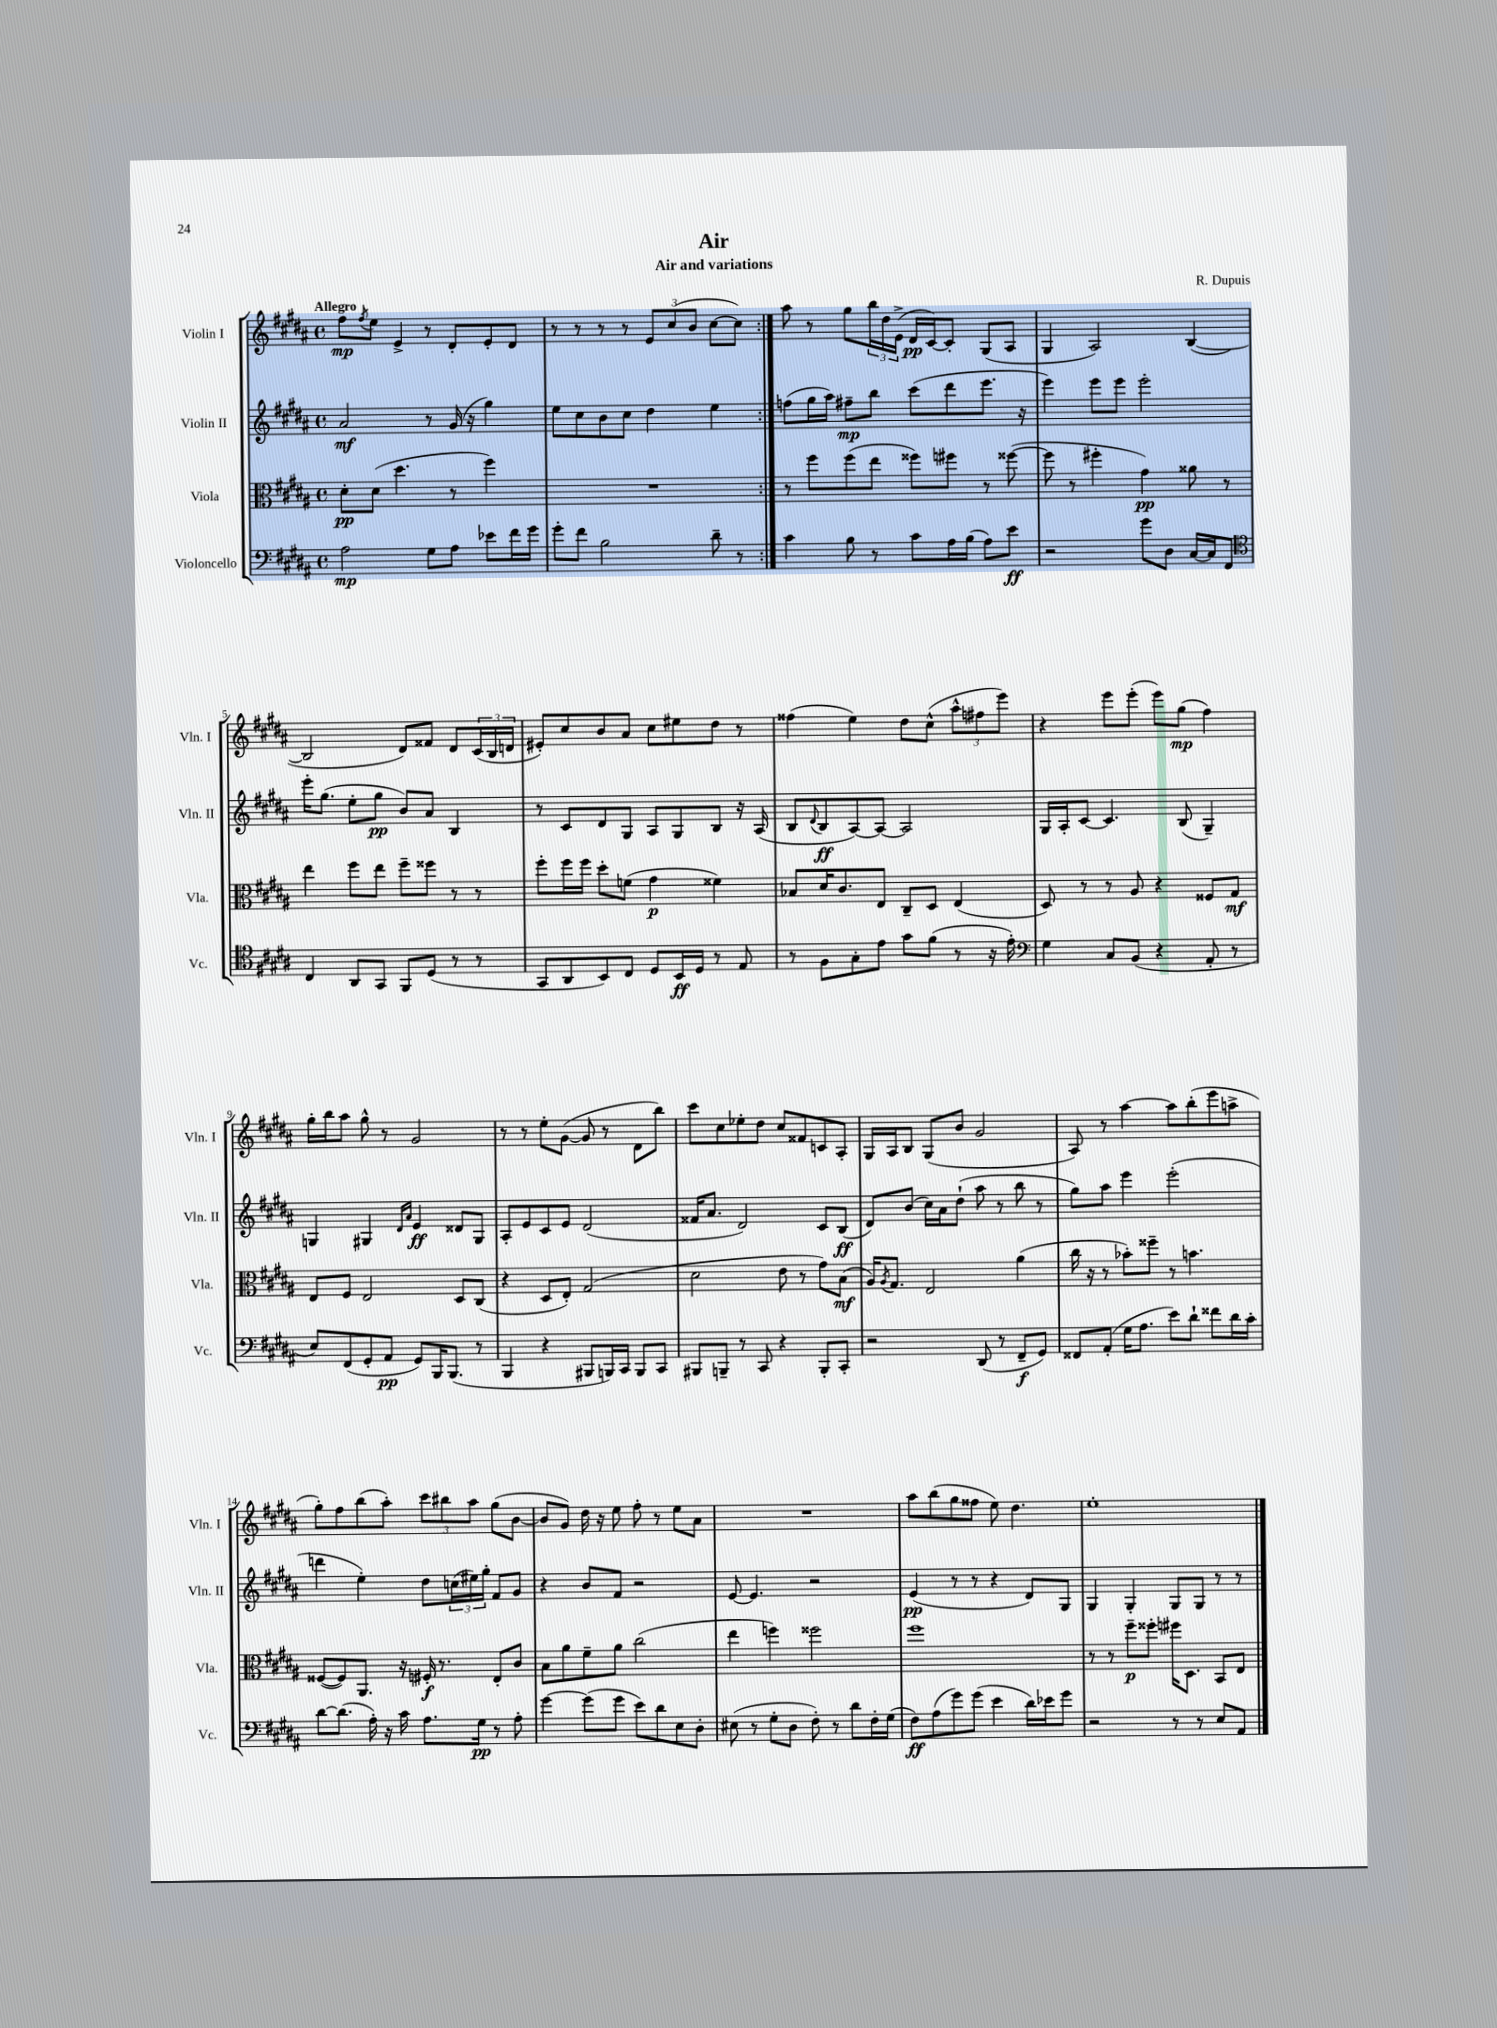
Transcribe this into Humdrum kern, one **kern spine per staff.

**kern	**kern	**kern	**kern
*staff4	*staff3	*staff2	*staff1
*clefF4	*clefC3	*clefG2	*clefG2
*k[f#c#g#d#a#]	*k[f#c#g#d#a#]	*k[f#c#g#d#a#]	*k[f#c#g#d#a#]
*M4/4	*M4/4	*M4/4	*M4/4
*met(c)	*met(c)	*met(c)	*met(c)
2A#	8d#'	2a#	8ff#
.	.	.	8qff#
.	(8d#	.	8ee
.	4.dd#	.	4e^
8G#	.	8r	8r
8A#	8r	(16g#	8d#'
.	.	16r	.
8e-	4ff#)	4gg#)	8e'
16f#	.	.	8d#
16g#	.	.	.
=	=	=	=
8g#'	1r	8ee	8r
8f#	.	8cc#	8r
2B	.	8b	8r
.	.	8cc#	8r
.	.	4dd#	12e
.	.	.	(12cc#
.	.	.	12b
8d#~	.	4ee	[8cc#
8r	.	.	8cc#])
=:|!	=:|!	=:|!	=:|!
4c#	8r	(8ff	8aa#
.	8ff#	16gg#	8r
.	.	16aa#)	.
8B	(8ff#	8ff#~	8gg#
8r	8ee	8bb	24bb
.	.	.	24dd#
.	.	.	(24e^
8c#	8ff##)	(8ccc#	16d#
.	.	.	[16c#)
16A#	8ff#	8ddd#	8c#']
(16B	.	.	.
8A#)	8r	8.eee	(8G#
8e	([8ff##	.	8A#
.	.	16r	.
=	=	=	=
2r	8ff##]	4eee)	4G#
.	8r	.	.
.	4ff#'	8eee	2A#)
.	.	8eee	.
8g#	4g#)	2eee'	.
8D#	.	.	.
[16C#	8a##	.	([4B
16C#]	.	.	.
8FF#	8r	.	.
=	=	=	=
*clefC4	*	*	*
4C#	4ee	16eee'	2B]
.	.	(8.gg#	.
8AA#	8ff#	8ee'	.
8GG#	8ee	8gg#	.
8FF#	8ff#~	8b)	8d#)
(8D#	8ff##	8a#	8f##
8r	8r	4B	8d#
8r	8r	.	(24c#
.	.	.	24B
.	.	.	24d
=	=	=	=
8GG#	8ff#'	8r	8e#')
8AA#	16ff#	8c#	8cc#
.	16ff#	.	.
8BB)	8dd#'	8d#	8b
8C#	(8f	8G#	8a#
8D#	4g#	8A#	8cc#
16BB	.	8G#	8ee#
16D#	.	.	.
8r	4f##)	8B	8dd#
8E	.	16r	8r
.	.	(16A#	.
=	=	=	=
8r	8B-	8B	(4ff##
.	.	8qqd#	.
8F#	16d#	8B	.
.	8.c#	.	.
8G#'	.	[8A#)	4ee)
8e	8E	8A#_	.
8g#	8C#~	2A#]	8dd#
(8f#	8D#	.	(8cc#^^
8r	(4E	.	12aa#^^
.	.	.	12ff#
16r	.	.	.
.	.	.	12eee)
16e')	.	.	.
=	=	=	=
*clefF4	*	*	*
4G#	8D#)	16G#	4r
.	.	16A#'	.
.	8r	[8c#	.
8C#	8r	4.c#]	8eee
(8BB	8A#	.	(8eee'
4r	4r	.	8eee)
.	.	(8B	(8gg#
8AA#'	8F##	4G#~)	4ff#)
8r	8G#	.	.
=	=	=	=
8E)	8E	4G	16gg#'
.	.	.	16bb
(8FF#	8F#	.	8aa#
8GG#'	2E	4G#	8gg#^^
8AA#	.	.	8r
.	.	16qqd#	.
.	.	16qqa#	.
8GG#)	.	4e	2g#
16BBB	.	.	.
(8.BBB	.	.	.
.	8D#	8d##	.
8r	(8C#	8G#	.
=	=	=	=
4BBB	4r	8A#'	8r
.	.	8e	8r
4r	8D#	8c#	8ee'
.	8E')	8e	([8g#
8BBB#	(2G#	(2d#	8g#]
16BBB)	.	.	8r
16CC#	.	.	.
8BBB	.	.	8d#
8CC#	.	.	8bb)
=	=	=	=
8BBB#	2d#	16f##	8ccc#
.	.	8.a#	.
8BBB~	.	.	8cc#
8r	.	2d#)	8ee-'
8CC#	.	.	8dd#
4r	8e	.	8cc#
.	8r	.	8f##
8BBB'	8g#)	8c#	8c
8CC#'	(8B	(8B	8A#'
=	=	=	=
2r	16A#)	8d#)	16G#
.	8qA#	.	.
.	8.G#	.	16A#
.	.	(8b	8B
.	2E	16cc#)	(8G#
.	.	16a#	.
.	.	(8dd#`	8b
(8DD#	.	8aa#	2g#
8r	.	8r	.
8FF#~	(4a#	8bb	.
8GG#)	.	8r	.
=	=	=	=
8FF##	16cc#	8gg#)	8A#)
.	16r	.	.
(8AA#'	8r	8aa#	8r
16G#	8b-')	4eee	[4aa#
8.A#	.	.	.
.	8ff##~	.	.
8e)	8r	(2eee'	8aa#]
8d#`	4.b	.	(8bb'
8f##	.	.	8eee
16d#	.	.	8aa^
16c#'	.	.	.
=	=	=	=
[8d#	([8F##	4ddd	8gg#')
(8.d#]	8F##])	.	8ff#
.	8.AA#	4ee')	(8bb
16A#')	.	.	.
16r	.	.	8aa#')
16c#	16r	.	.
8.A#	16F#'	8dd#	12ccc#
.	8.r	.	.
.	.	.	12bb#
.	.	(24cc	.
.	.	24ee#)	12aa#
16G#	.	.	.
.	.	24gg#'	.
8r	8E'	8f#	(8gg#
8A#'	8c#	8g#	[8b
=	=	=	=
[4g#	8B	4r	8b]
.	8a#	.	8g#)
(8g#]	8f#~	8b	16dd#
.	.	.	16r
8g#	8a#	8f#	8ee
8e)	(2cc#	2r	8ff#'
8d#	.	.	8r
8E	.	.	8ee
8D#'	.	.	8a#
=	=	=	=
(8E#	4ee	[8e	1r
8r	.	4.e]	.
8G#'	4ff)	.	.
8D#	.	.	.
8F#')	2ff##	2r	.
8r	.	.	.
8d#	.	.	.
16F#'	.	.	.
(16G#	.	.	.
=	=	=	=
8F#)	1ff#	(4e	8aa#
(8A#	.	.	(8bb
8g#)	.	8r	8gg#
(8g#	.	8r	8ff##
4e	.	4r	8ee)
.	.	.	4.dd#
16d#)	.	8d#)	.
16e-	.	.	.
8g#	.	8G#	.
=	=	=	=
2r	8r	4G#	1ee'
.	8r	.	.
.	8ff#~	4G#'	.
.	8ff##'	.	.
8r	16ff#	8G#	.
.	8.D#	.	.
8r	.	8G#	.
8E	8BB	8r	.
8AA#	8E	8r	.
==	==	==	==
*-	*-	*-	*-
